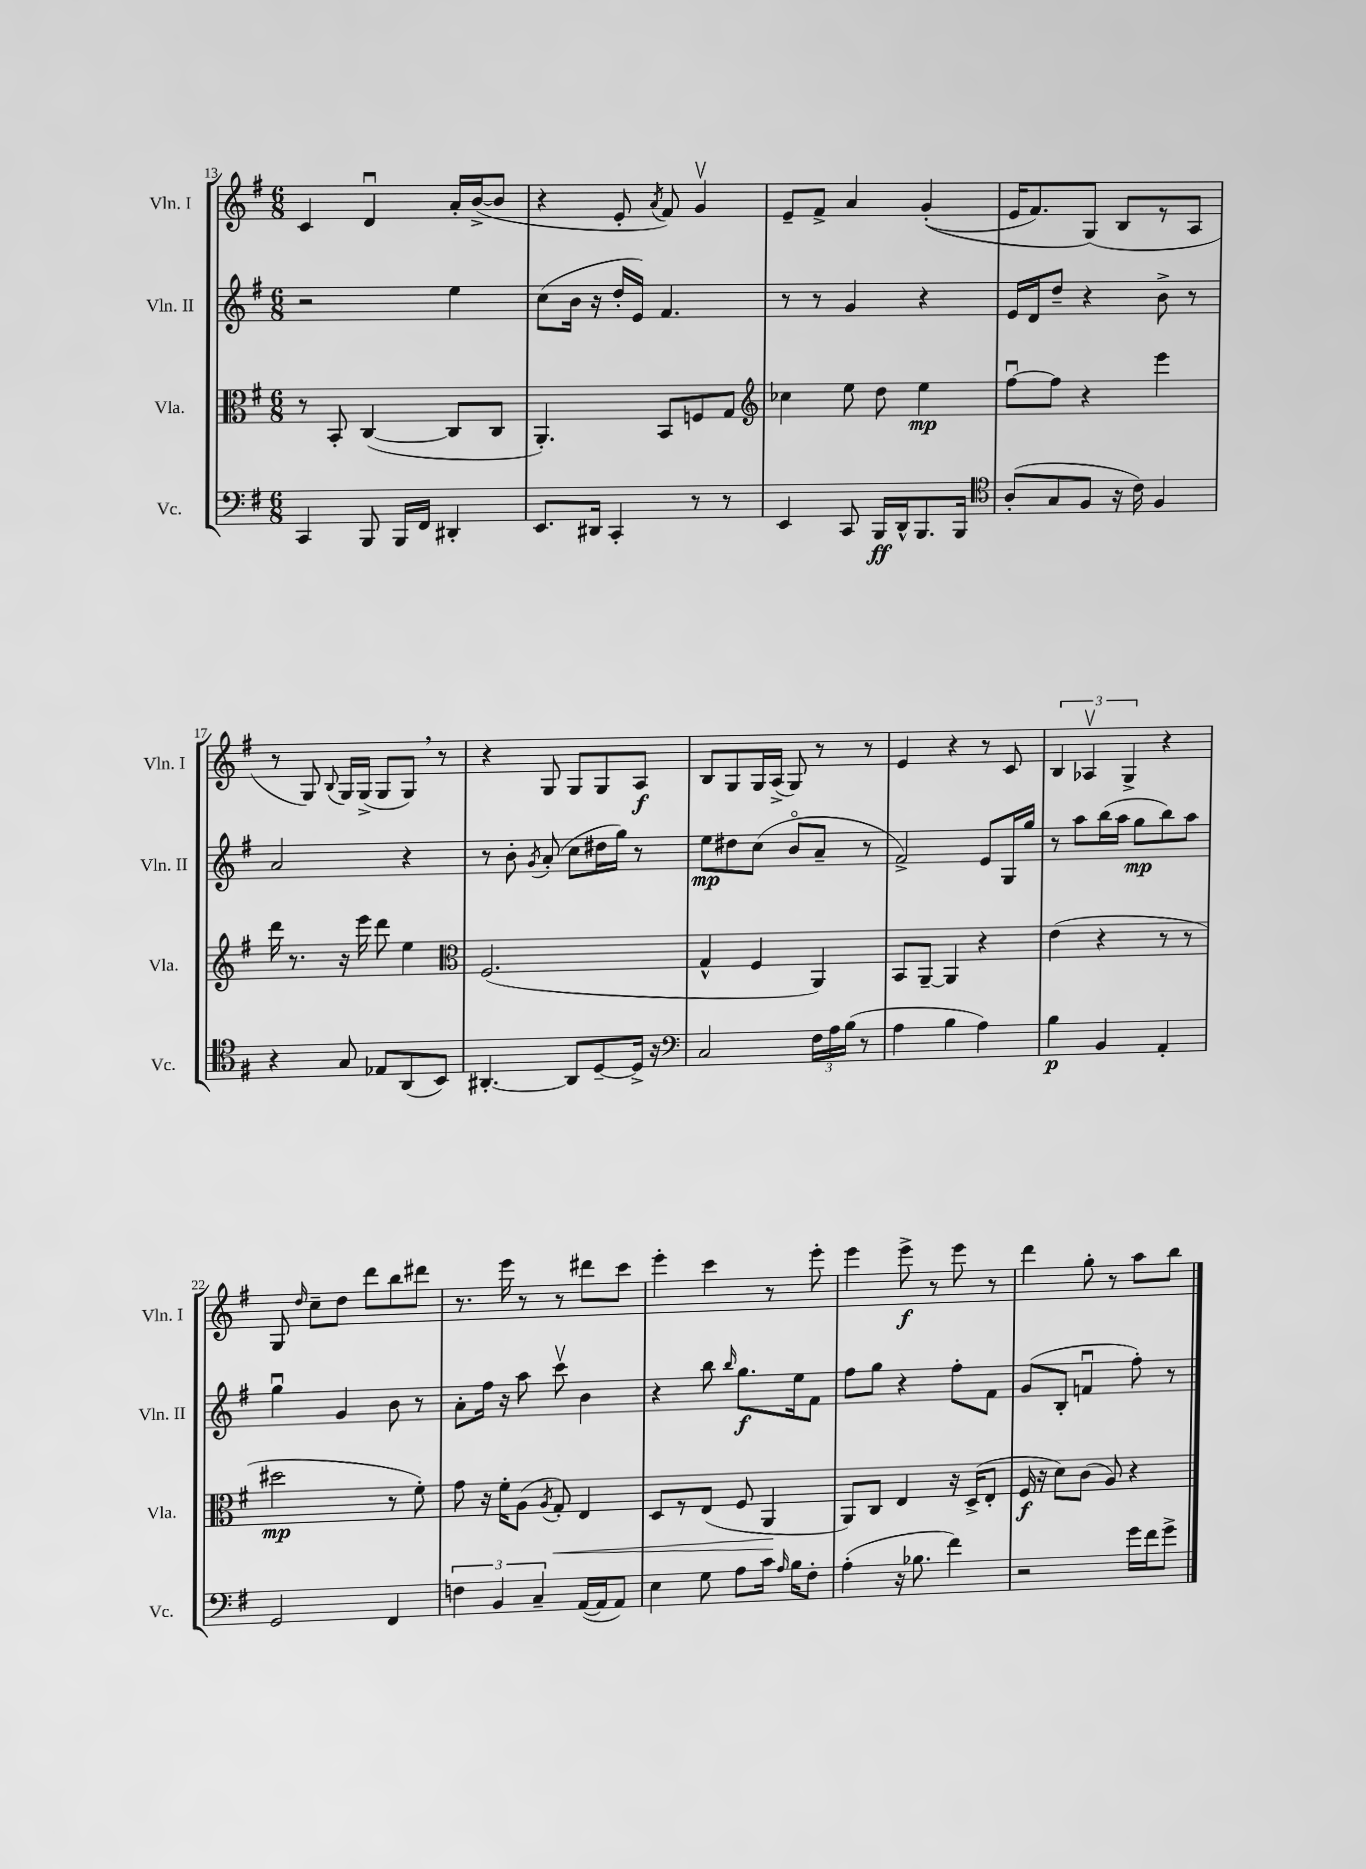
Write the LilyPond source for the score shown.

<<
\new StaffGroup <<
\new Staff = "s0" \with { instrumentName = "Vln. I" shortInstrumentName = "Vln. I" } {
    \clef treble \key g \major \numericTimeSignature \time 6/8
    \autoBeamOff c'4 d'4\downbow a'16[-. b'16~->( b'8] |
    r4 e'8-. \acciaccatura { a'8 } fis'8) g'4\upbow |
    e'8[-- fis'8]-> a'4 g'4-.(\( |
    e'16[ fis'8.) g8](\) b8[ r8 a8] |
    r8 g8) \appoggiatura { b8 } g16[ g16]->( g8[ g8]) \breathe r8 |
    r4 g8 g8[ g8 a8]\f |
    b8[ g8 g16 a16]->( g8) r8 r8 |
    e'4 r4 r8 c'8 |
    \tuplet 3/2 { b4 aes4\upbow g4-> } r4 |
    g8 \grace { d''16 } c''8[-- d''8] d'''8[ b''8 dis'''8] |
    r8. e'''16 r8 r8 dis'''8[ c'''8] |
    e'''4-. c'''4 r8 e'''8-. |
    e'''4 e'''8->\f r8 e'''8 r8 |
    d'''4 g''8-. r8 a''8[ b''8] \bar "|." |
}
\new Staff = "s1" \with { instrumentName = "Vln. II" shortInstrumentName = "Vln. II" } {
    \clef treble \key g \major \numericTimeSignature \time 6/8
    \autoBeamOff r2 e''4 |
    c''8[( b'16] r16 d''16[-. e'16]) fis'4. |
    r8 r8 g'4 r4 |
    e'16[ d'16 d''8]-- r4 b'8-> r8 |
    a'2 r4 |
    r8 b'8-. \acciaccatura { g'8 } a'8-.( c''8[ dis''16 g''16]) r8 |
    e''8[\mp dis''8 c''8]( b'8[\flageolet a'8]-- r8 |
    fis'2->) e'8[ g16 g''16] |
    r8 a''8[ b''16( a''16] g''8[\mp b''8) a''8] |
    g''4\downbow g'4 b'8 r8 |
    a'8[-. fis''16] r16 a''8 c'''8\upbow b'4 |
    r4 b''8 \grace { b''16 } g''8.[\f e''16 fis'8] |
    fis''8[ g''8] r4 fis''8[-. fis'8] |
    g'8[( b8]-. f'4\downbow fis''8-.) r8 \bar "|." |
}
\new Staff = "s2" \with { instrumentName = "Vla." shortInstrumentName = "Vla." } {
    \clef alto \key g \major \numericTimeSignature \time 6/8
    \autoBeamOff r8 b,8-. c4~( c8[ c8] |
    a,4.-.) b,8[ f8 g8] |
    \clef treble ces''4 e''8 d''8 e''4\mp |
    fis''8[~\downbow fis''8] r4 e'''4 |
    d'''16 r8. r16 e'''16 d'''8 e''4 |
    \clef alto fis2.( |
    g4-^ fis4 a,4) |
    b,8[ a,8]~-- a,4 r4 |
    e'4( r4 r8 r8 |
    dis''2\mp r8 fis'8-.) |
    g'8 r16 fis'16[-. a8]( \acciaccatura { a8 } g8-.\<) e4 |
    d8[ r8 e8]( fis8 a,4\! |
    a,8[) c8] e4 r16 d16[->( e8]-. |
    fis16\f r16 d'8[) c'8]( a8) r4 \bar "|." |
}
\new Staff = "s3" \with { instrumentName = "Vc." shortInstrumentName = "Vc." } {
    \clef bass \key g \major \numericTimeSignature \time 6/8
    \autoBeamOff c,4 b,,8 b,,16[ fis,16] dis,4-. |
    e,8.[ dis,16] c,4-. r8 r8 |
    e,4 c,8 b,,16[\ff d,16-^ b,,8. b,,16] |
    \clef tenor a8[-.( g8 fis8] r16 c'16) fis4 |
    r4 g8 ees8[ a,8( b,8]) |
    ais,4.~-. ais,8[ d8~-- d16]-> r16 |
    \clef bass c2 \tuplet 3/2 { fis16[ a16 b16]( } r8 |
    a4 b4 a4) |
    b4\p b,4 a,4-. |
    g,2 fis,4 |
    \tuplet 3/2 { f4 b,4 c4-- } a,16[~( a,16 a,8]) |
    e4 g8 a8[ c'16] \grace { a16 } b16[ fis8]-. |
    a4-.( r16 bes8. fis'4) |
    r2 g'16[ fis'16 g'8]-> \bar "|." |
}
>>
>>
\layout { \context { \Score currentBarNumber = #13 } }
